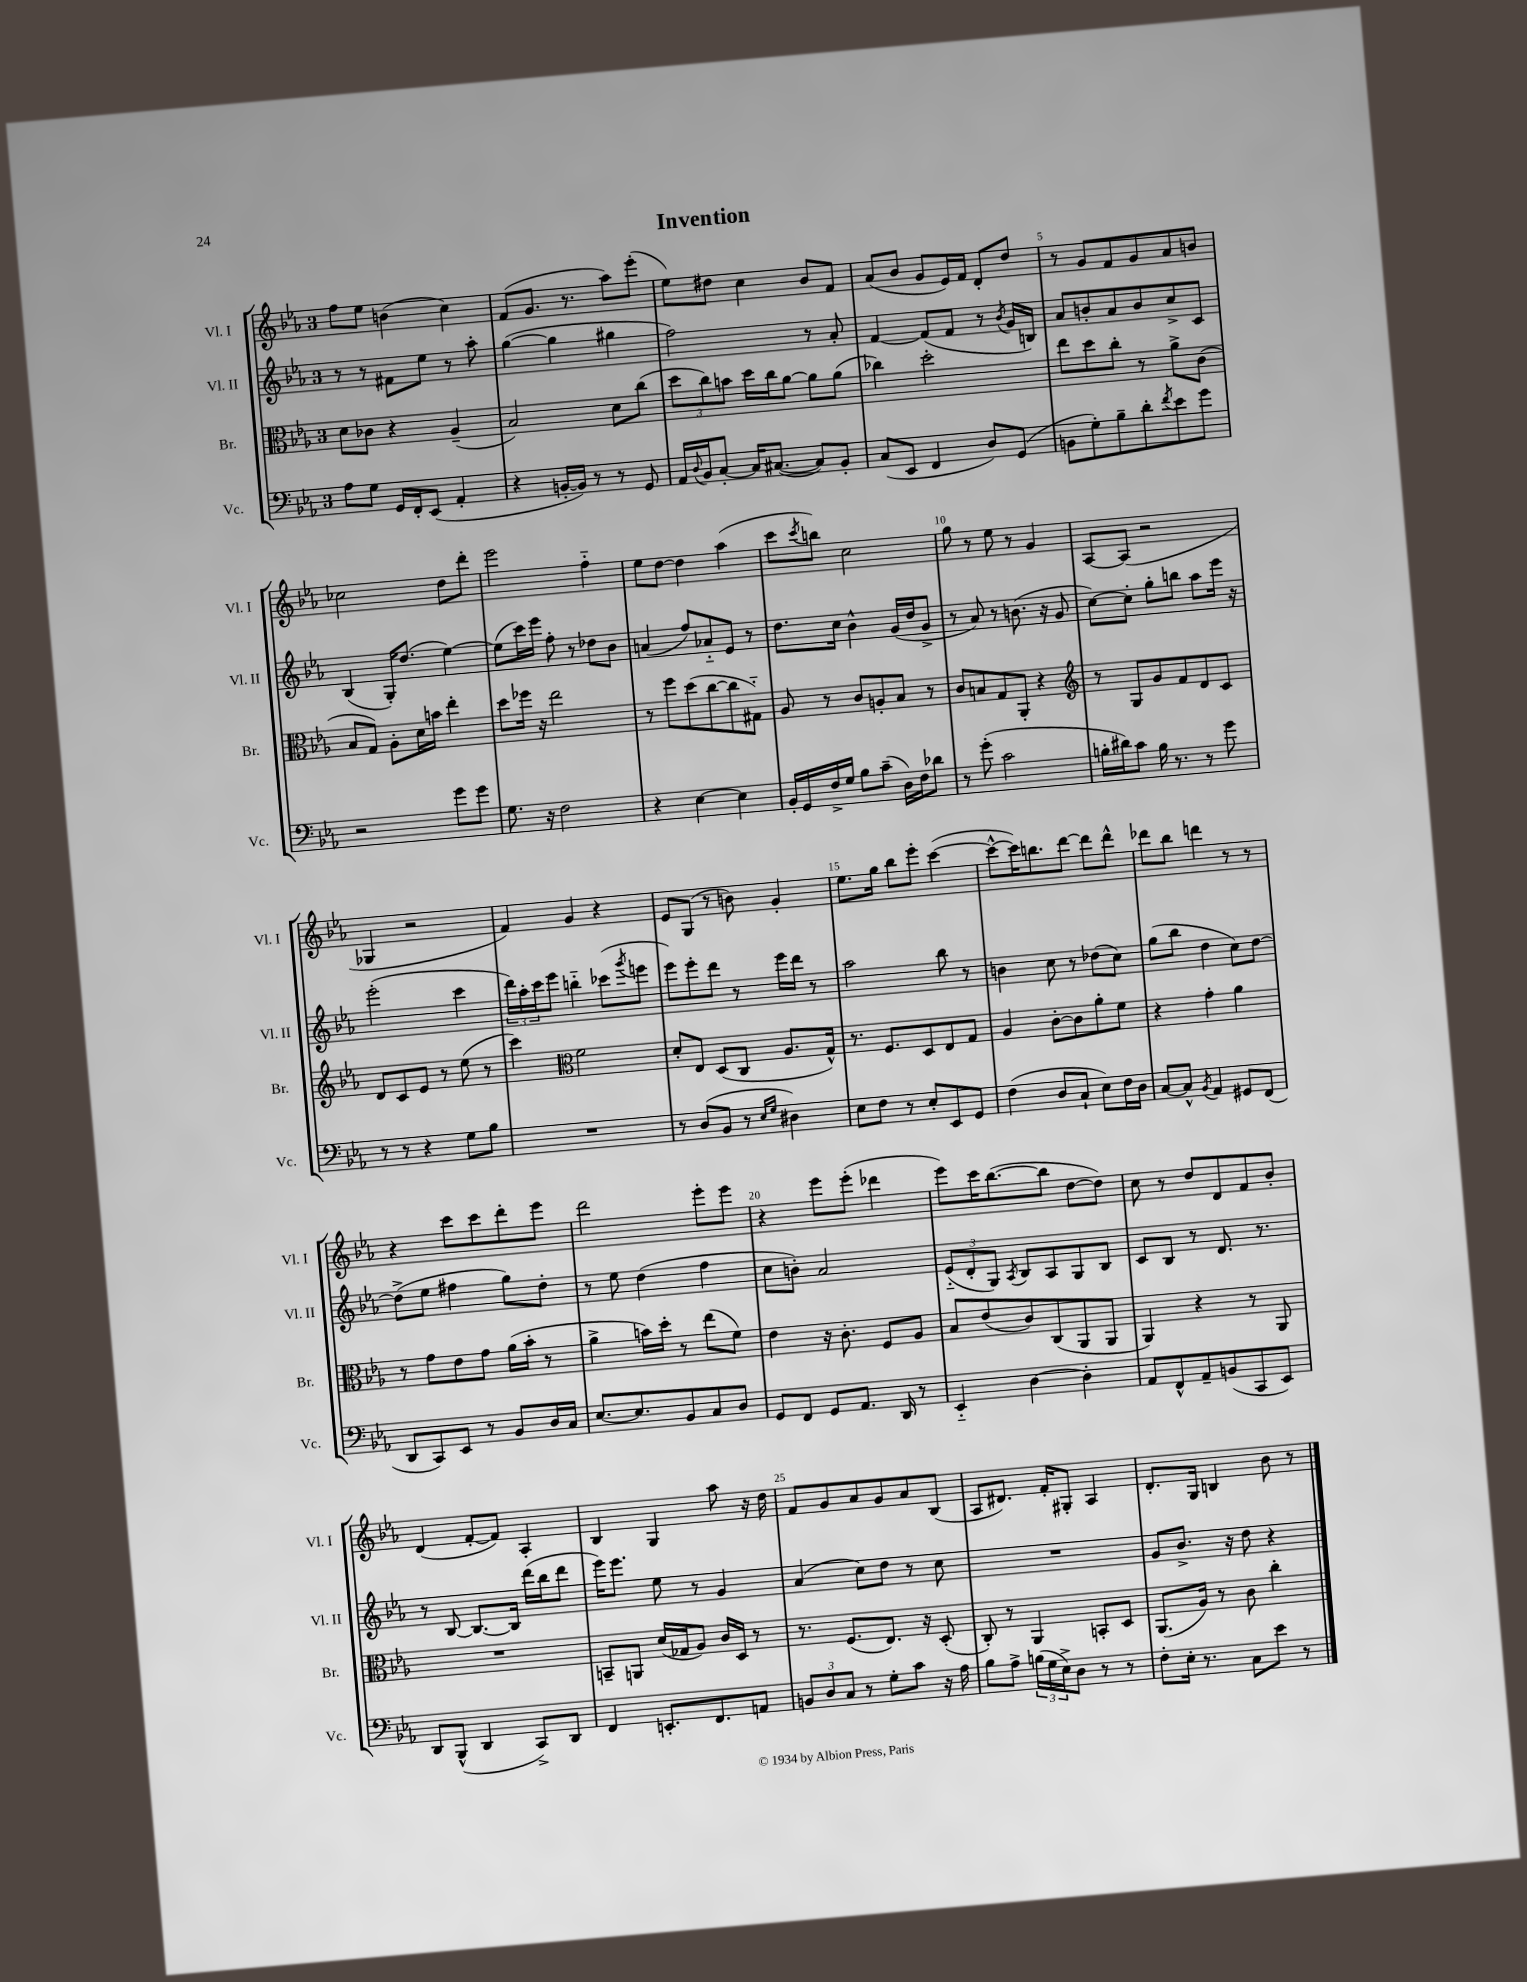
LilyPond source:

\header { title = "Invention" }
<<
\new StaffGroup <<
\new Staff = "s0" \with { instrumentName = "Vl. I" shortInstrumentName = "Vl. I" } {
    \clef treble \key ees \major \once \override Staff.TimeSignature.style = #'single-digit \time 3/4
    f''8 ees''8 b'4( c''4) |
    f'8( g'8. r8. aes''8) ees'''8-.( |
    ees''8) dis''8 c''4 bes'8 f'8 |
    aes'8( bes'8 g'8 ees'16) f'16 d'8-. d''8 |
    r8 g'8 f'8 g'8 aes'8 b'8 |
    ces''2 d''8 d'''8-. |
    ees'''2 f''4-_ |
    ees''8 d''8~ d''4 aes''4( |
    c'''8 \acciaccatura { c'''8 } b''8) c''2 |
    g''8 r8 ees''8 r8 g'4 |
    aes8~ aes8( r2 |
    ges4 r2 |
    f'4) g'4 r4 |
    ees'8 g8( r8 b'8) g'4-. |
    ees''8. g''16 bes''8 ees'''8-. c'''4~( |
    c'''8~-^ c'''16) b''8. d'''8~ d'''8 d'''8-^ |
    des'''8 bes''8 d'''4 r8 r8 |
    r4 c'''8 c'''8 d'''8-. ees'''8 |
    d'''2 ees'''8-. ees'''8 |
    r4 ees'''8 ees'''8-.( des'''4 |
    ees'''8) c'''16 bes''8.~( bes''8 d''8~ d''8) |
    c''8 r8 d''8 d'8 f'8 bes'8-. |
    d'4( f'8~-. f'8) aes4-. |
    bes4 g4 aes''8 r16 d''16 |
    f'8 g'8 aes'8 g'8 aes'8 bes8( |
    aes8 dis'8.) f'16-. gis8-. aes4 |
    d'8.-. g16 b4 bes'8 r8 \bar "|." |
}
\new Staff = "s1" \with { instrumentName = "Vl. II" shortInstrumentName = "Vl. II" } {
    \clef treble \key ees \major \once \override Staff.TimeSignature.style = #'single-digit \time 3/4
    r8 r8 fis'8 ees''8 r8 aes''8-. |
    g''4~( g''4 gis''4 |
    f''2) r8 aes'8-. |
    f'4~ f'8( f'8 r8 \acciaccatura { bes'8 } g'16 b16) |
    aes'8 b'8-. aes'8 b'8 c''8-> c'8 |
    bes4( g16-.) d''8.( ees''4~) |
    ees''8( c'''16) ees'''16 f''8-. r8 des''8 bes'8 |
    a'4( f''8) aes'8-_ ees'8 r8 |
    d''8. c''16 bes'4-^ g'16( d''16 g'8-> |
    r8 aes'8) r8 b'8.( r16 g'8 |
    c''8~) c''8-. g''8-. b''8 aes''8 ees'''16 r16 |
    ees'''2-.( c'''4 |
    \tuplet 3/2 { d'''16) aes''16-. c'''16 } ees'''8 b''4-_ ces'''8( \acciaccatura { g'''8 } e'''8 |
    ees'''8) ees'''8-. d'''8 r8 ees'''16 d'''16 r8 |
    aes''2 bes''8 r8 |
    b'4 c''8 r8 des''8( c''8) |
    g''8( bes''8 d''4 c''8) d''8~ |
    d''8->( ees''8 fis''4 g''8) d''8-. |
    r8 ees''8 d''4( f''4 |
    c''8 b'8-.) aes'2 |
    \tuplet 3/2 { ees'8-_( d'8-. g8) } \acciaccatura { aes8 } bes8 aes8 g8 bes8 |
    c'8 bes8 r8 d'8. r8. |
    r8 bes8~ bes8.~ bes16 d'''16( bes''16 d'''8 |
    ees'''16) ees'''8. ees''8 r8 g'4 |
    aes'4( c''8) d''8 r8 c''8 |
    R2. |
    g'8 bes'8.-> r16 d''8 r4 \bar "|." |
}
\new Staff = "s2" \with { instrumentName = "Br." shortInstrumentName = "Br." } {
    \clef alto \key ees \major \once \override Staff.TimeSignature.style = #'single-digit \time 3/4
    d'8 ces'8 r4 aes4--( |
    bes2) d'8 c''8( |
    \tuplet 3/2 { d''8 c''8) b'8 } d''16 c''16 aes'8~ aes'8 aes'8( |
    ces''4) d''2-. |
    ees''8 d''8 c''8-. r8 aes'8-> c'8( |
    bes8 g8) aes8-. d'16 b'16 ees''4-. |
    d''8 fes''16 r16 ees''2 |
    r8 f''8 d''8( c''8~ c''8 gis8-_) |
    aes8 r8 c'8 a8-. bes8 r8 |
    c'8 b8 g8 aes,8-. r4 |
    \clef treble r8 g8 g'8 f'8 d'8 c'8 |
    d'8 c'8 ees'8 r8 ees''8( r8 |
    c'''4) \clef alto f'2 |
    d'8-. ees8 d8( c8 aes8. g16-^) |
    r8. f8. d8 ees8 g8 |
    aes4 c'8~-. c'8 aes'8-. f'8 |
    r4 g'4-. aes'4 |
    r8 g'8 ees'8 g'8 aes'16( bes'16-. r8 |
    aes'4-> b'16) d''16-. r8 ees''8( f'8) |
    ees'4 r16 c'8.-. f8 aes8 |
    bes8 ees'8( c'8) c8( aes,8 aes,8 |
    aes,4) r4 r8 aes,8 |
    R2. |
    b,8-- a,8 d'16( ges16 aes8) c'16 d16 r8 |
    r8. f8.( ees8.) r16 d8-.( |
    c8-.) r8 aes,4 b,8-. d8 |
    aes,8.( aes16) r8 c'8 c''4-. \bar "|." |
}
\new Staff = "s3" \with { instrumentName = "Vc." shortInstrumentName = "Vc." } {
    \clef bass \key ees \major \once \override Staff.TimeSignature.style = #'single-digit \time 3/4
    aes8 g8 g,16 f,16-. ees,8( aes,4-. |
    r4 b,16~-. b,16) r8 r8 g,8 |
    aes,16 \appoggiatura { d8 } bes,16 c8~-. c16 cis8.~( cis8) bes,8-. |
    c8( ees,8 f,4 d8) g,8( |
    b,8 g8-.) bes8-- d'8-. \acciaccatura { f'8 } ees'8 g'8 |
    r2 g'8 g'8 |
    g8. r16 f2 |
    r4 ees4~ ees4 |
    bes,16-. g,16 f16-> g16 bes8 c'8--( d16) f16 des'8 |
    r8 g'8-.( c'2 |
    b16-. dis'16) c'8 b16 r8. r8 g'8 |
    r8 r8 r4 g8 bes8 |
    R2. |
    r8 d8( bes,8 r8 \grace { ees16 g16 } dis4) |
    ees8 f8 r8 ees8-. ees,8 g,8 |
    f4( d8 c8-! ees8) f16 d16 |
    c8~ c8-^ \acciaccatura { bes,8 } aes,4 gis,8 f,8( |
    d,8 c,8) ees,8 r8 bes,8 d16 c16 |
    ees8.~ ees8. bes,8 c8 d8 |
    g,8 f,8 g,8 aes,8. d,16 r8 |
    ees,4-_ d4~ d4-. |
    aes,8 f,8-^ aes,8-- b,8( c,8 ees,8) |
    d,8 bes,,8-^( d,4 c,8->) d,8 |
    f,4 e,8.-. f,8. a,8 |
    \tuplet 3/2 { b,8 d8 c8 } r8 g8-. c'8 r16 aes16 |
    bes8 aes8-> \tuplet 3/2 { b16( g16 ees16->) } d8 r8 r8 |
    f8-. ees16-. r8. c8 ees'8 r8 \bar "|." |
}
>>
>>
\layout { \context { \Score \override BarNumber.break-visibility = ##(#f #t #t) barNumberVisibility = #(every-nth-bar-number-visible 5) } }
